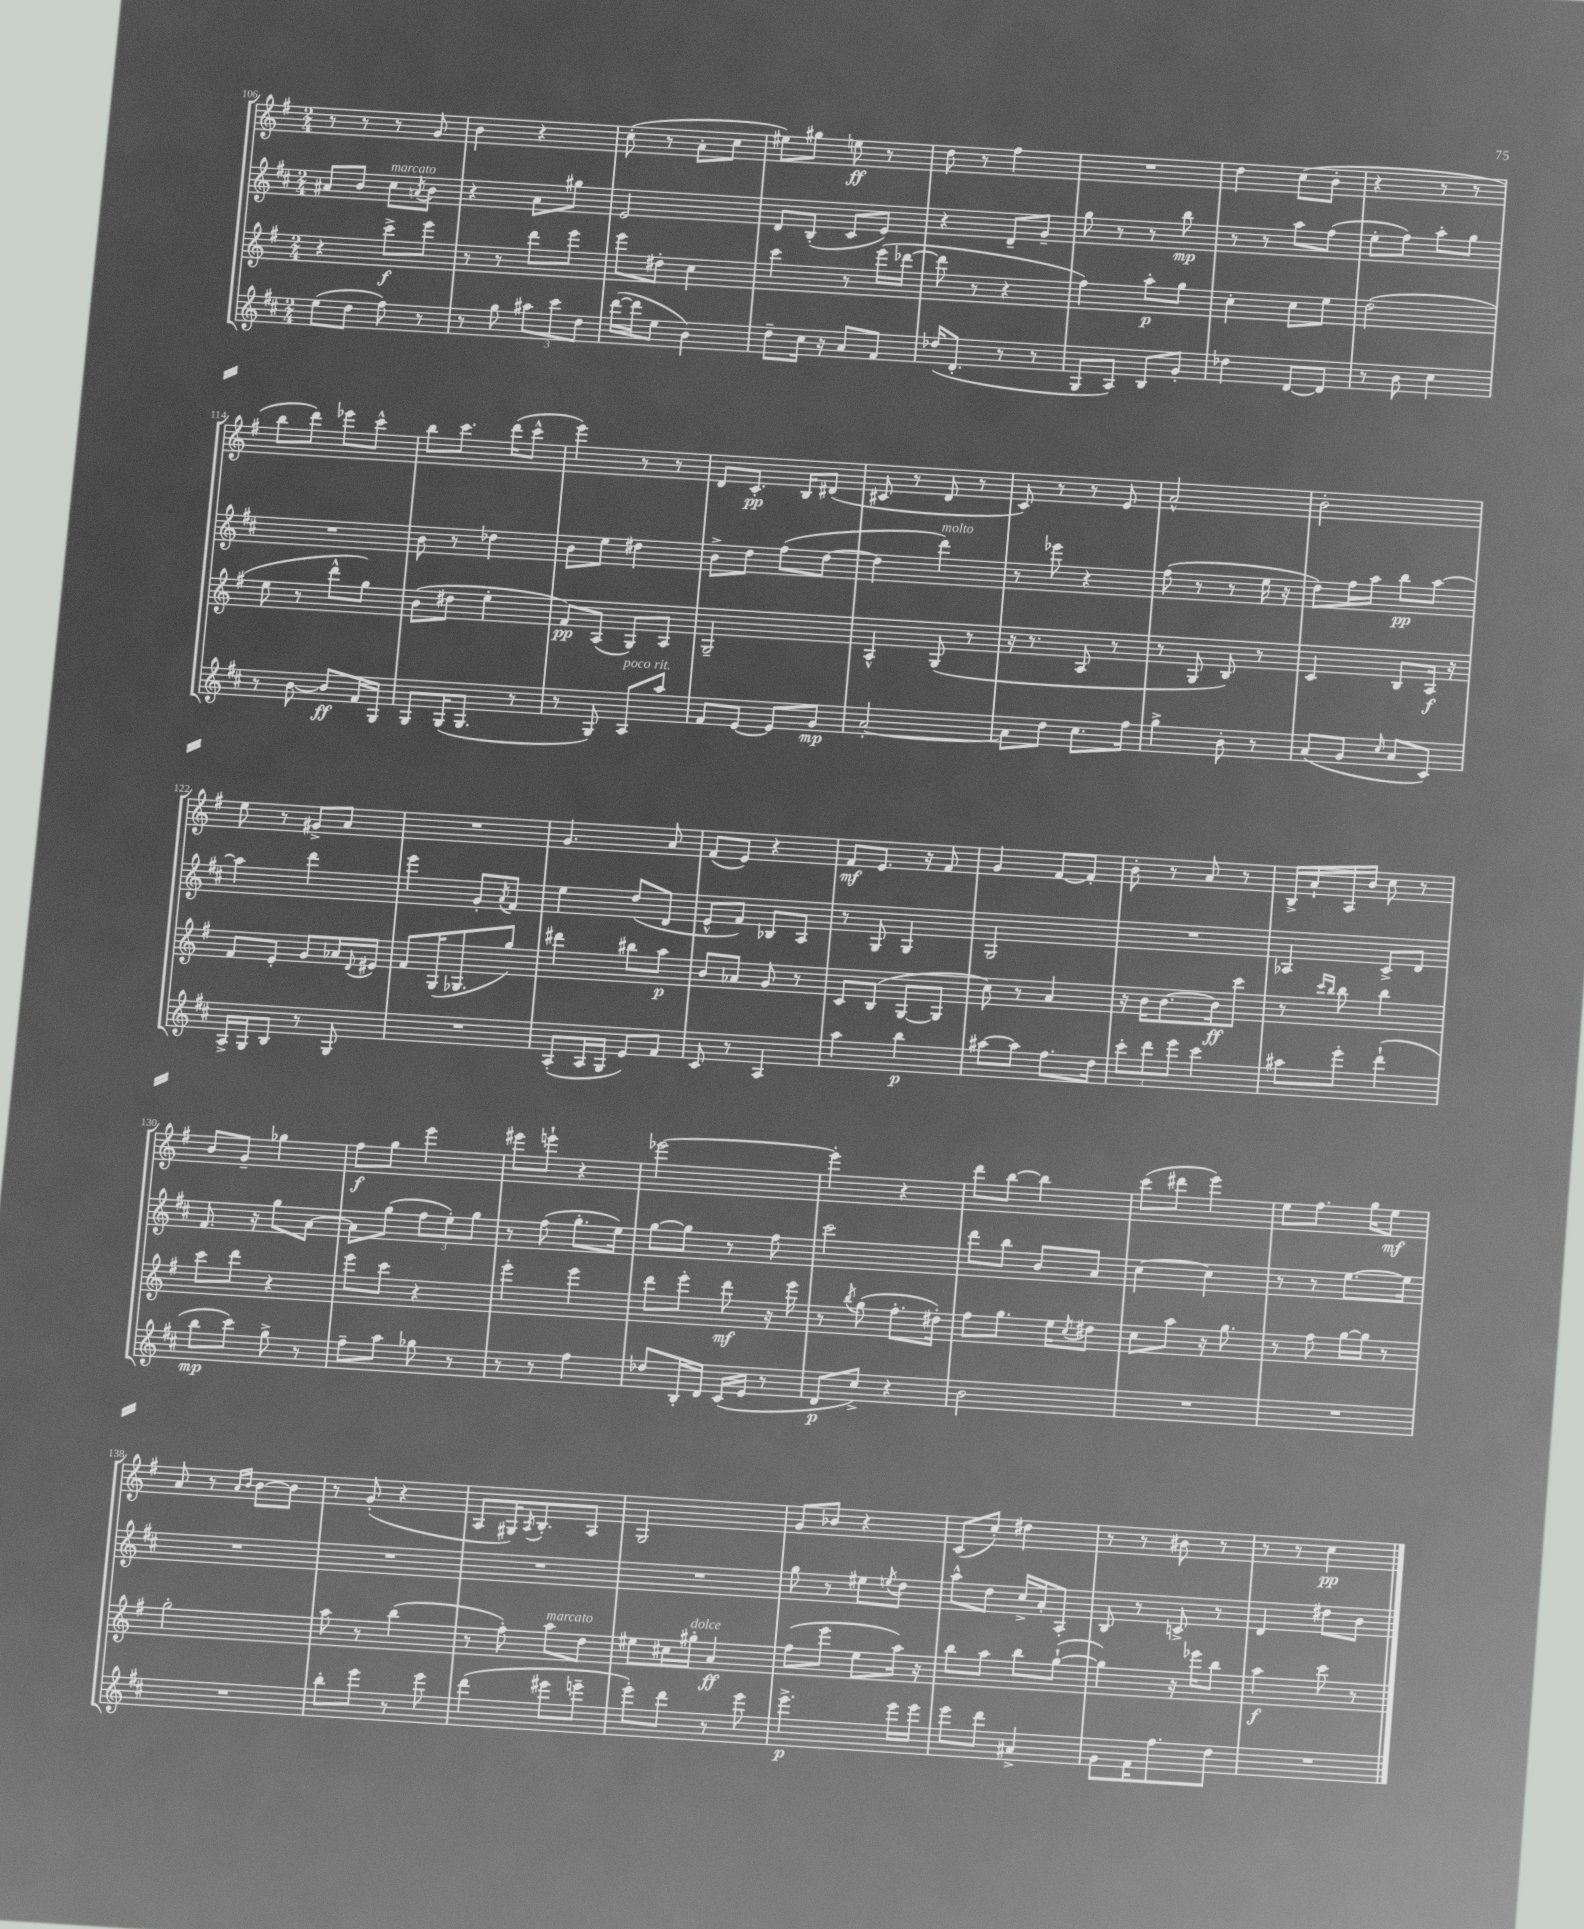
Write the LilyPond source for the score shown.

<<
\new StaffGroup <<
\new Staff = "s0" {
    \clef treble \key g \major \numericTimeSignature \time 2/4
    r8 r8 r8 g'8 |
    b'4 r4 |
    c''8-.( r8 a'8-. c''8 |
    eis''8) gis''8 e''8\ff r8 |
    d''8 r8 fis''4 |
    R2 |
    d''4 c''8( b'8-. |
    r4 r8 r8 |
    b''8 d'''8) ees'''8 c'''8-^ |
    b''8 c'''8. d'''16( c'''8-^ |
    e'''4) r8 r8 |
    d'8 c'8.-.\pp b16 dis'8( |
    cis'8 r8 d'8 r8 |
    c'8) r8 r8 e'8 |
    a'2-^ |
    b'2-. |
    e''8 r8 gis'8-> a'8 |
    R2 |
    g'4. a'8 |
    fis'8( e'8) r4 |
    fis'8\mf e'8. r16 fis'8 |
    g'4 fis'8~ fis'8-. |
    b'8-. r8 a'8 r8 |
    b16-> a'16-! a16 b'16 c''8 r8 |
    b'8 g'8-- ges''4 |
    fis''8\f g''8 e'''4 |
    eis'''8 e'''8-! r4 |
    ees'''2~ |
    ees'''4-. r4 |
    d'''8 b''8~ b''4 |
    c'''8( dis'''8 e'''4) |
    e''8 fis''8. g''16 e''8\mf |
    a'8 r8 \grace { a'16 b'16 } b'8~ b'8 |
    r8 g'8-.( r4 |
    a8 gis16) \acciaccatura { a8 } b8.-. a8 |
    g2 |
    g'8 bes'8 r4 |
    c'8( c''8-.) dis''4 |
    r8 r8 bis'8 r8 |
    r8 r8 c''4\pp \bar "|." |
}
\new Staff = "s1" {
    \clef treble \key d \major \numericTimeSignature \time 2/4
    ais'8 b'8 cis''8^\markup { \italic "marcato" } \acciaccatura { a'8 } b'8 |
    r4 a'8 gis''8 |
    e'2 |
    d'8 b8-.( cis'8 e'8) |
    r4 d'8-- g'8-- |
    g''8 r8 r8 b''8\mp |
    r8 r8 a''8 fis''8( |
    e''8-. fis''8) a''8-. g''8 |
    R2 |
    b'8 r8 des''4 |
    b'8 e''8 dis''4 |
    b'8-> d''8 fis''8( d''8~ |
    d''4 d'''4^\markup { \italic "molto" }) |
    r8 ees'''8 r4 |
    fis''8( r8 r8 e''16 r16 |
    d''8) fis''16 a''16 b''8\pp a''8~ |
    a''4 d'''4 |
    e'''4 g'8-. \acciaccatura { a'8 } fis'8 |
    e''4 d''8( d'8 |
    e'8-^ fis'8) bes8 a8 |
    r8 g8 g4 |
    g2 |
    R2 |
    aes4 cis'8-> d'8 |
    fis'8. r16 g''8 a'8~ |
    a'8 g''8( \tuplet 3/2 { fis''8 e''8-.) g''8 } |
    r8 fis''8( g''8.-. e''16) |
    g''8~ g''8 r8 fis''8 |
    cis'''2 |
    d'''8 b''8 b'8 a'8 |
    cis''4~ cis''4 |
    r8 r8 e''8.~ e''16 |
    R2 |
    R2 |
    R2 |
    R2 |
    g''8 r8 eis''8 \acciaccatura { e''8 } d''8 |
    a''8-^ d''8 cis''16-> a'16-. a8-. |
    b8 r8 c'8-> r8 |
    d'4 dis''8 b'8 \bar "|." |
}
\new Staff = "s2" {
    \clef treble \key g \major \numericTimeSignature \time 2/4
    r4 c'''8->\f e'''8 |
    r8 r8 d'''8 e'''8 |
    e'''8 dis''8-. c''4 |
    c'''4 r8 e'''16( des'''16~ |
    des'''8 r8 r4 |
    fis''4) a''8-.\p g''8 |
    c''4-. c''8 e''8 |
    d''2( |
    e''8 r8 d'''8-^ g''8) |
    b'8( dis''8 e''4-. |
    fis'8\pp) a8( g8) a8 |
    g2-- |
    a4-^ g8( r8 |
    r16 r8. a8 r8 |
    r8 g8 b8) r8 |
    c'4 b8 a16\f r16 |
    fis'8 e'8-. g'8 aes'16 \appoggiatura { d'8 } eis'16 |
    fis'8 g16( ges8. g''8) |
    dis'''4 bis''8 a''8\p |
    b'8 aes'8 g'8 r8 |
    c'8 b8( g8~ g8 |
    c''8) r8 a'4 |
    r16 b'16 b'8.~ b'16\ff c'''8 |
    r8 \grace { c'''16 b''16 } b''8 b''4 |
    c'''8 d'''8 r4 |
    e'''8 c'''8 r4 |
    e'''4-. e'''4 |
    d'''8 e'''8-. d'''8\mf r16 e'''16 |
    r8 \acciaccatura { b''8 } g''8( fis''8.-. dis''16-.) |
    fis''8 g''8. e''16 \acciaccatura { c''8 } dis''8 |
    c''8 a''8 r16 g''8. |
    r8 fis''8 g''16~ g''16 r8 |
    g''2-. |
    a''8 r8 b''4( |
    r8 fis''8-.) a''8^\markup { \italic "marcato" } d''8 |
    eis''8 cis''16 gis''16-.^\markup { \italic "dolce" } a'4\ff |
    fis''8( e'''8 e''8 a''16) r16 |
    b''8 a''8 b''8 g''8~-!( |
    g''4) r16 ees'''16 b''8 |
    a''4\f c'''8 r8 \bar "|." |
}
\new Staff = "s3" {
    \clef treble \key d \major \numericTimeSignature \time 2/4
    e''8( d''8 fis''8) r8 |
    r8 g''8 \tuplet 3/2 { ais''8 cis'''8 d''8 } |
    d'''16~( d'''16 e''8 b'4) |
    d''8-- cis''16 r16 a'8 fis'8 |
    des''16( d'8.-. r8 r8 |
    g8 a8) b8 g'8-. |
    des''4 d'8~ d'8 |
    r8 b'8 cis''4 |
    r8 b'8~ b'8\ff fis'16 g16 |
    g8 g16( g8. r8 |
    r8 g8) a8^\markup { \italic "poco rit." } a''8 |
    fis'8 e'8~ e'8 g'8\mp |
    a'2~-. |
    a'8 d''8 cis''8. fis''16 |
    g''4-> b'8-. r8 |
    a'8( g'8 \grace { cis''16 } a'8 cis'8) |
    a16-> g16 b8 r8 g8 |
    R2 |
    a8-.( a16 g16 e'8) fis'8 |
    cis'8 r8 a4 |
    a''4 b''4\p |
    ais''8~ ais''8 fis''8. d''16 |
    \tuplet 3/2 { cis'''8-. d'''8 e'''8 } cis'''4 |
    ais''8 e'''8-. d'''4-!( |
    b''8\mp cis'''8) g''8-> r8 |
    fis''8-- a''8 ges''8 r8 |
    r8 r8 fis''4 |
    des''8 b16-. d'16 cis'16( e'16 r8 |
    d'8\p cis''8->) r4 |
    b'2 |
    R2 |
    R2 |
    R2 |
    b''8-. e'''8 r8 e'''8 |
    d'''4( eis'''8 e'''8-- |
    e'''8-.) d'''8 r8 e'''8 |
    e'''4.->\p e'''16 e'''16 |
    e'''8 d'''8 ais'4-> |
    g'8 fis'16 fis''8. d''8 |
    R2 \bar "|." |
}
>>
>>
\layout { \context { \Score currentBarNumber = #106 } }
